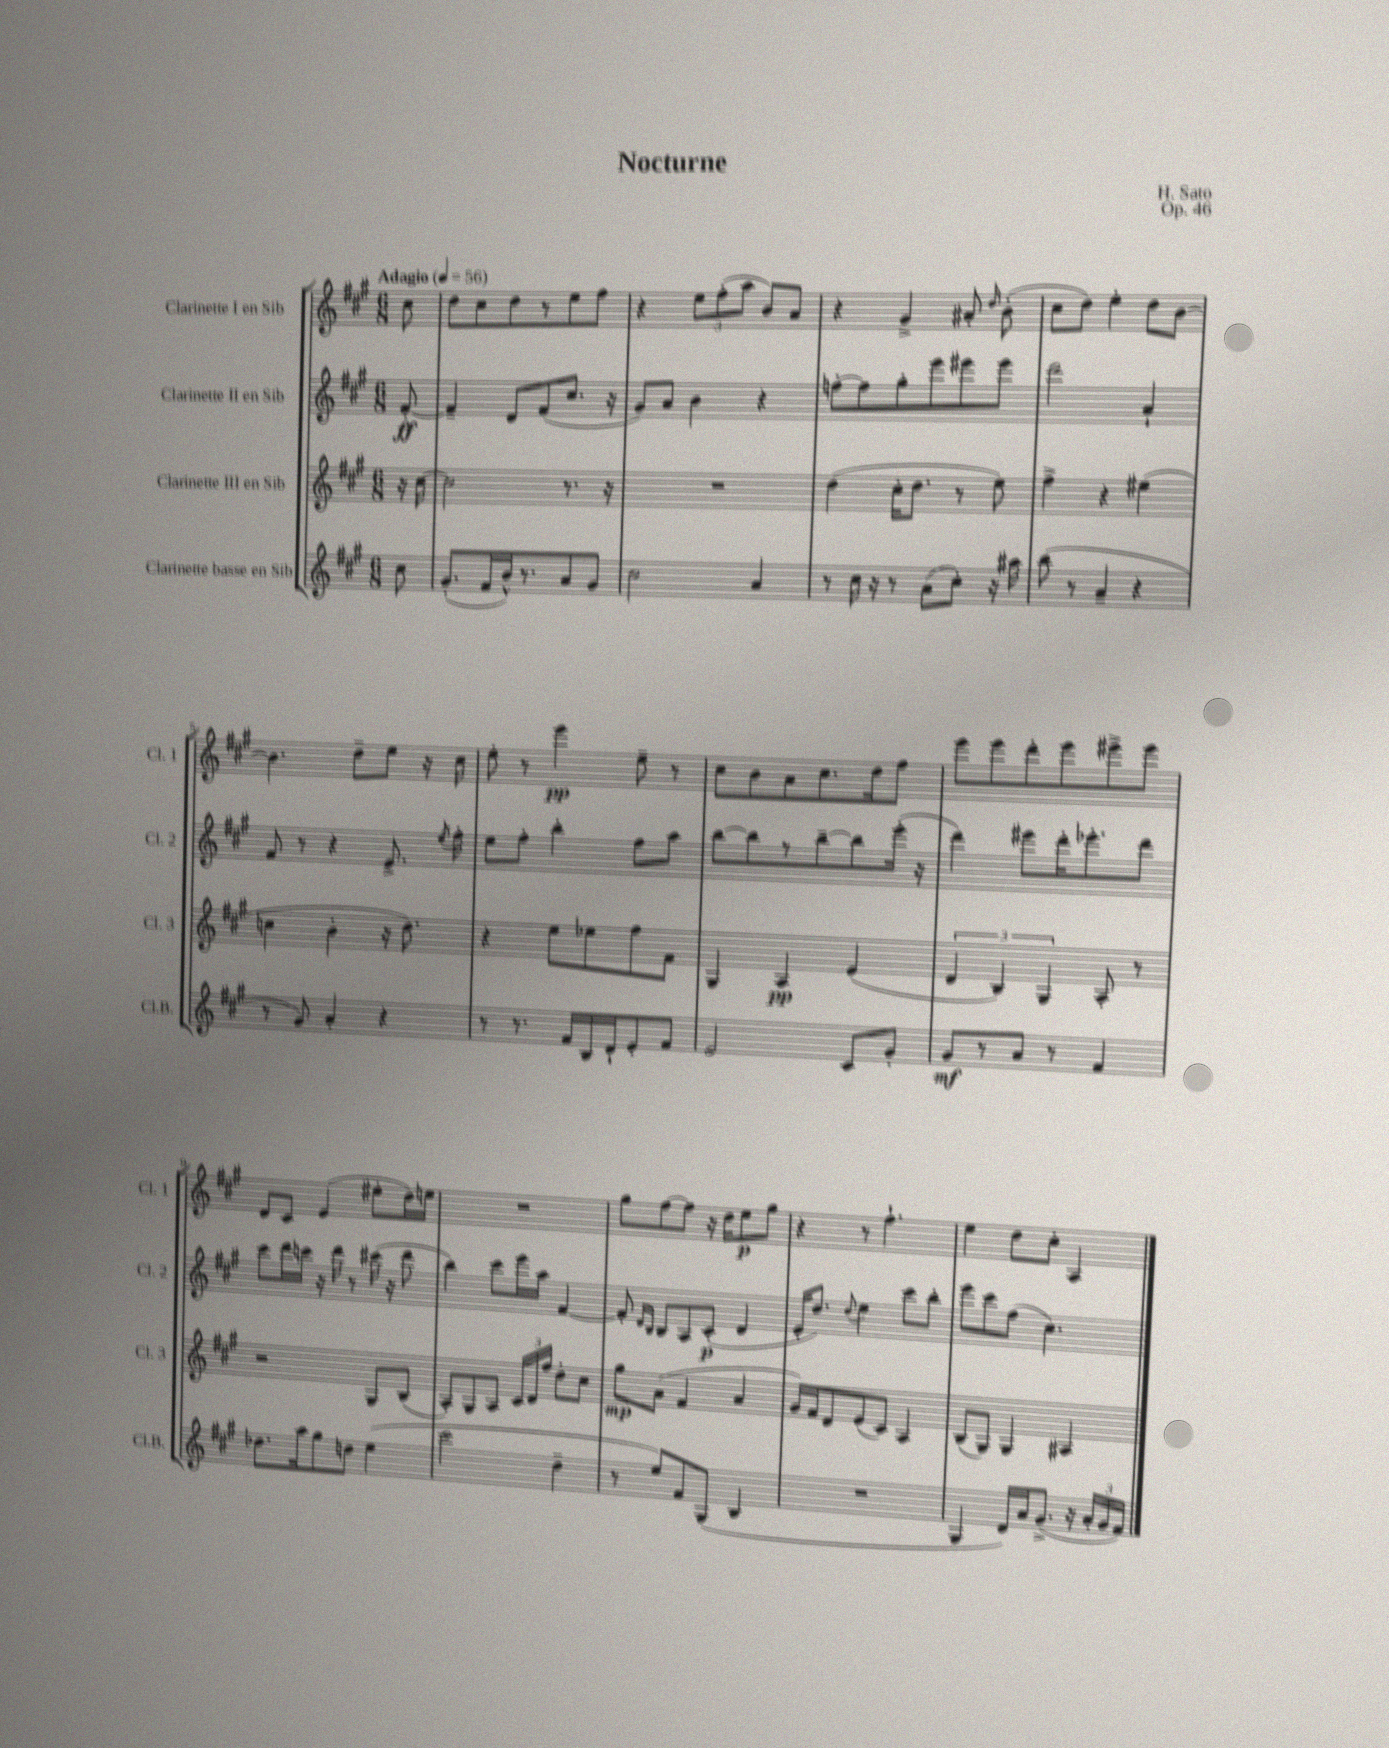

**kern	**kern	**kern	**kern
*staff4	*staff3	*staff2	*staff1
*clefG2	*clefG2	*clefG2	*clefG2
*k[f#c#g#]	*k[f#c#g#]	*k[f#c#g#]	*k[f#c#g#]
*M6/8	*M6/8	*M6/8	*M6/8
*MM56	*MM56	*MM56	*MM56
8cc#\	16r	[8f#'/	8cc#\
.	[16cc#\	.	.
=	=	=	=
(8.g#'/L	2cc#\]	4f#~/]	8dd\L
.	.	.	8cc#\
16f#/L	.	.	.
16b^^/J)	.	8d/L	8dd\
8.r	.	.	.
.	.	(8f#/	8r
8a/	8.r	8.cc#/J	8ee\
8g#/J	.	.	8ff#\J
.	16r	16r	.
=	=	=	=
2cc#\	2.r	8g#/L)	4r
.	.	8a/J	.
.	.	4b\	12ee\L
.	.	.	(12ff#'\
.	.	.	12aa\J
4a/	.	4r	8b/L)
.	.	.	8a/J
=	=	=	=
8r	(4dd\	[8ff'\L	4r
16cc#\	.	8ff\]	.
16r	.	.	.
8r	16cc#'\LK	8gg#'\	4g#^/
.	8.dd\J	.	.
(8a\L	.	8eee\	.
8cc#'\J)	8r	8eee#\	8a#'/
.	.	.	16qqdd/
16r	8ee\)	8eee#\J	(8b'\
16aa#\	.	.	.
=	=	=	=
(8bb\	4ff#^\	2ddd\	8cc#\L
8r	.	.	8dd\J)
4a~/	4r	.	4ee'\
4r	(4ee#\	4a`/	8dd\L
.	.	.	[8b\J
=	=	=	=
8r	4cc\	8f#/	4.b\]
8g#/)	.	8r	.
4a'/	4b'\	4r	.
.	.	.	8dd~\L
4r	16r	8.e^/	8ee\J
.	8.dd\)	.	.
.	.	.	16r
.	.	8qee/	.
.	.	16ff#'\	16cc#\
=	=	=	=
8r	4r	8ee\L	8ee'\
8.r	.	8ff#'\J	8r
.	8ee\L	4bb'\	4eee\
16f#/LL	.	.	.
16B/	8ee-\	.	.
16d`/J	.	.	.
8e'/	8ff#\	8ff#\L	8ee~\
8f#/J	8f#\J	8aa\J	8r
=	=	=	=
2e/	4G#/	[8bb\L	8cc#\L
.	.	8bb\]	8b\
.	4A/	8r	8a\
.	.	[8bb~\	8.cc#\
8c#/L	(4e/	8bb\]	.
.	.	.	16dd\k
8g#'/J	.	(16eee'\Jk	8ff#\J
.	.	16r	.
=	=	=	=
8g#/L	6d/	4ddd\)	8eee\L
8r	.	.	8eee\
.	6B/)	.	.
8a/J	.	8eee#\L	8ddd'\
.	6G#/	.	.
8r	.	16ddd'\K	8eee\
.	.	8.eee-'\	.
4f#/	8A'/	.	8eee#^\
.	8r	8ddd\J	8eee#\J
=	=	=	=
8.dd-\L	2r	8ccc#\L	8d/L
.	.	16ddd\L	8c#/J
16aa\k	.	16ccc\JJ	.
8gg#\	.	16r	(4e/
.	.	16ddd\	.
8dd\J	.	8r	.
(4ee\	8G#/L	(16ccc#\	8ee#'\L
.	.	16r	.
.	(8B/J	8ddd\	16dd\L)
.	.	.	16ee\JJ
=	=	=	=
2ccc#\	8A'/L)	4bb\)	2.r
.	8G#/	.	.
.	8A/J	8ccc#\L	.
.	24c#/LL	16eee\L	.
.	24d/	.	.
.	.	16aa\JJ	.
.	24ff#/JJ	.	.
4dd~\	8dd'\L	[4f#/	.
.	8cc#\J	.	.
=	=	=	=
8r	8gg#\L	8f#'/]	8gg#\L
.	.	16qqd/LL	.
.	.	16qqB/JJ	.
8ee/L)	(8a\J	8B/L	[8ff#\
8f#/	4f#/	8A/	8ff#\]J
(8G#/J	.	(8c#'/J	16r
.	.	.	16dd\LK
4B/	4a/	4d/	8ee\
.	.	.	8gg#\J
=	=	=	=
2.r	16g#/LL)	16e'/LK	4r
.	16f#/J	8.dd/J)	.
.	8d/	.	.
.	.	8qqdd/	.
.	(8e/	4ee\	8r
.	8c#/J)	.	4.ff#`\
.	4A/	8ccc#\L	.
.	.	8bb'\J	.
=	=	=	=
4G#/	(8B/L	8eee\L	4ee\
.	8G#/J)	8ccc#\	.
16d/LL)	4G#/	(8ff#\J	8dd\L
16a/J	.	.	.
(8.g#^/J	.	4.cc#\)	8cc#'\J
.	4A#/	.	4A/
16r	.	.	.
24a'/LL	.	.	.
24g#/	.	.	.
24f#/JJ)	.	.	.
==	==	==	==
*-	*-	*-	*-
